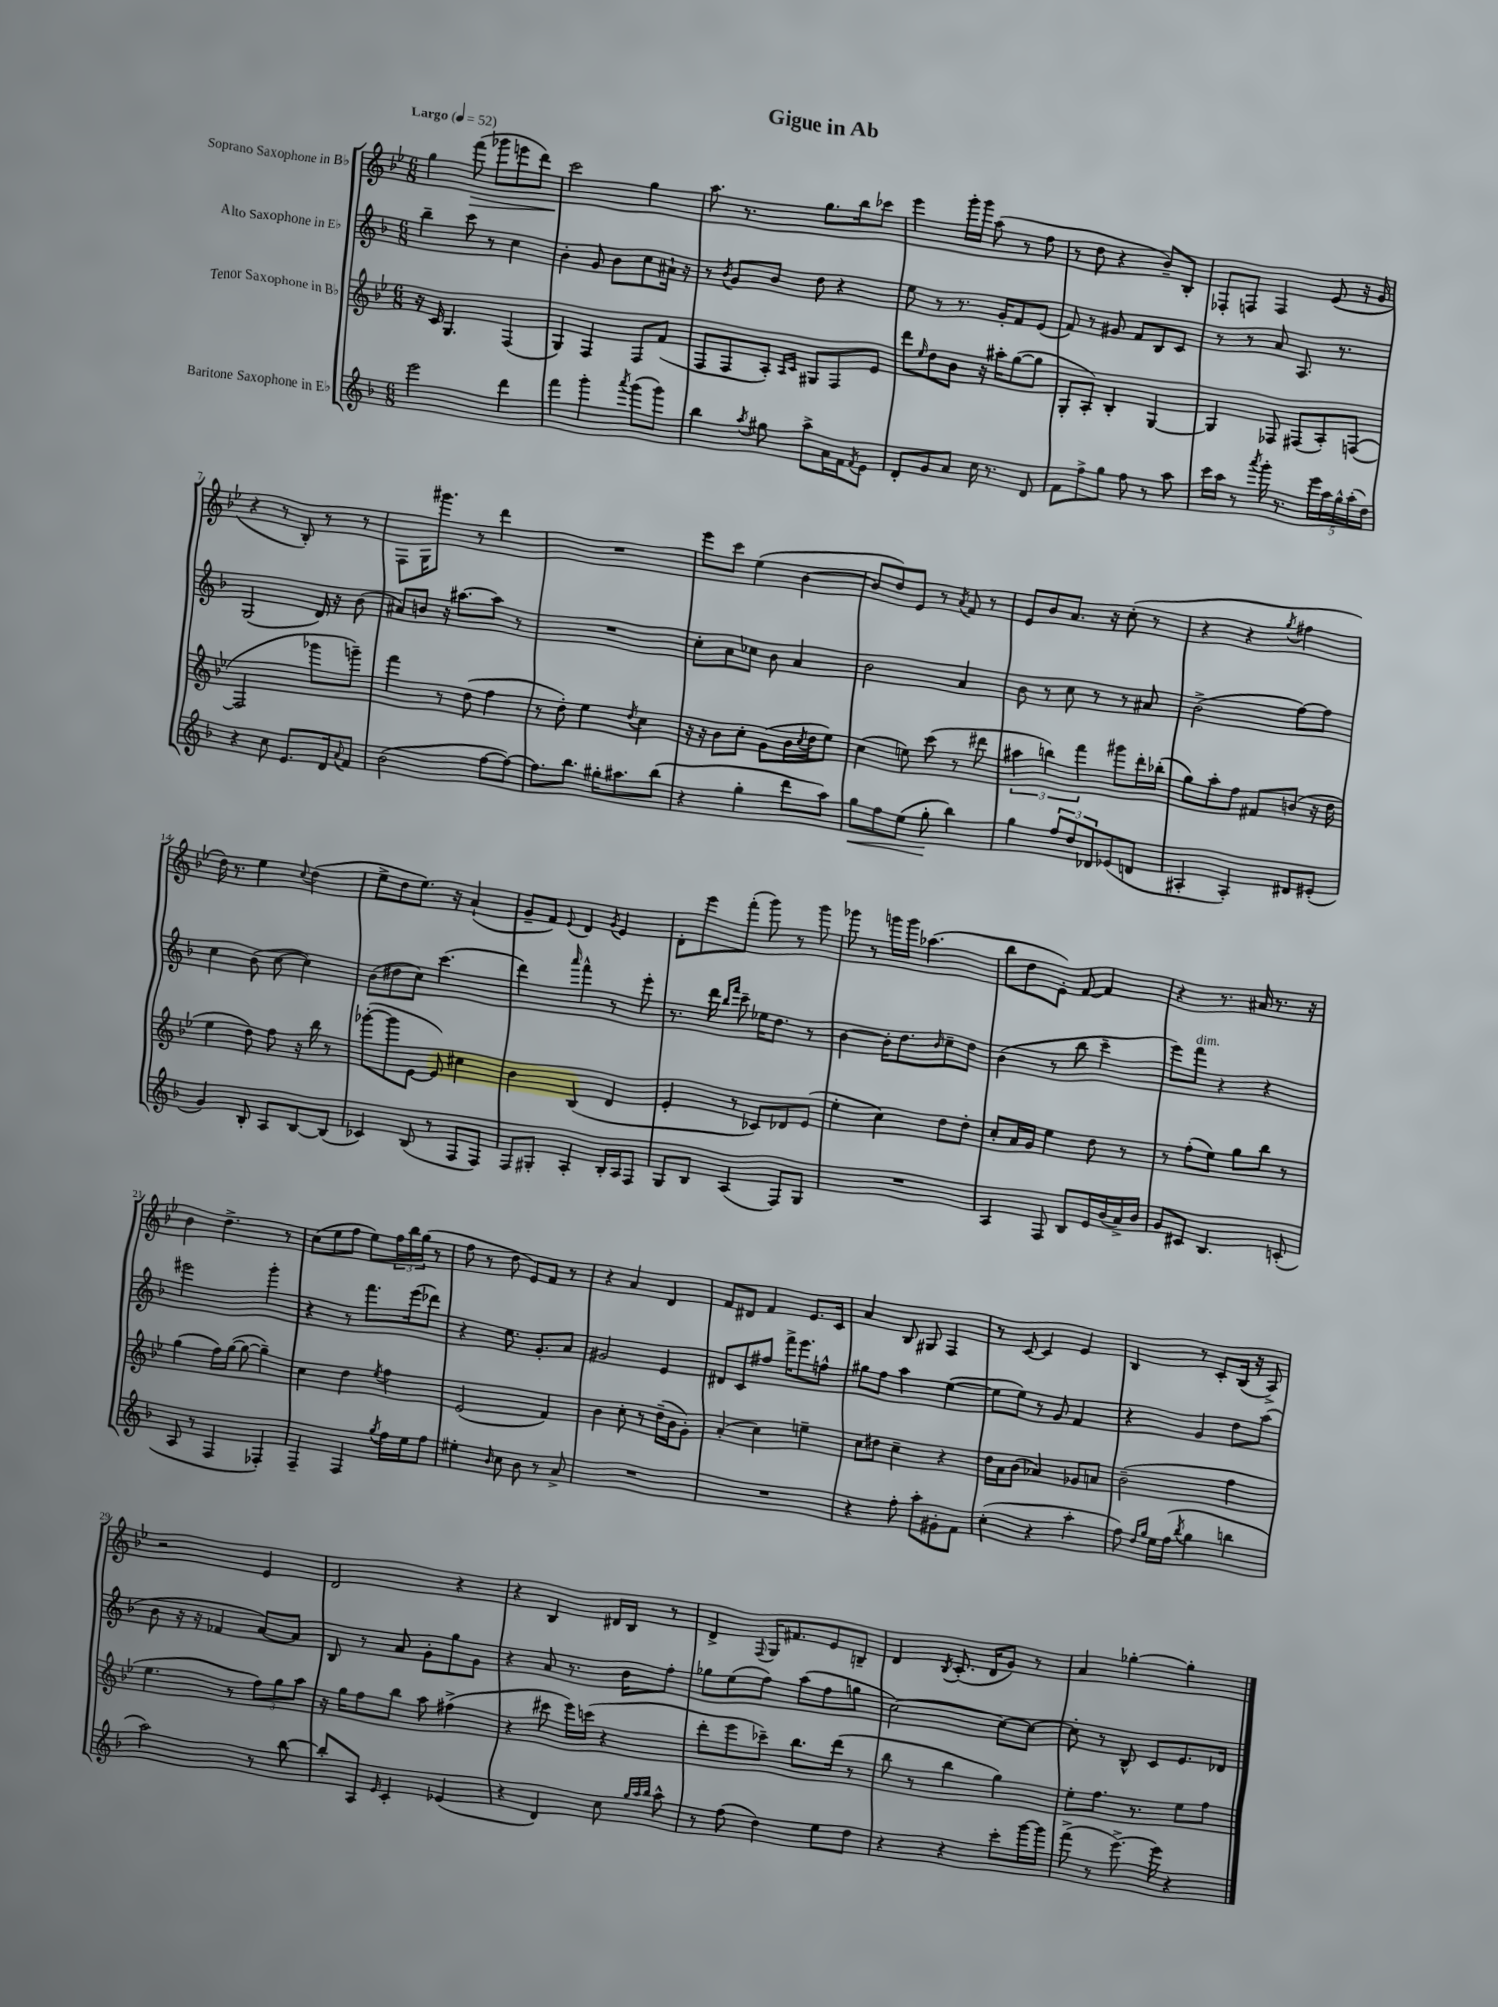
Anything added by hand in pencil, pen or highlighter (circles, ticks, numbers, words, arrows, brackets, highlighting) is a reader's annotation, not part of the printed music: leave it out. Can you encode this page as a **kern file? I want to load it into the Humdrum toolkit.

**kern	**kern	**kern	**kern
*staff4	*staff3	*staff2	*staff1
*clefG2	*clefG2	*clefG2	*clefG2
*k[b-]	*k[b-e-]	*k[b-]	*k[b-e-]
*M6/8	*M6/8	*M6/8	*M6/8
*MM52	*MM52	*MM52	*MM52
2eee	16r	4bb-~	4gg
.	16c	.	.
.	4.G	.	.
.	.	8ccc	(8fff
.	.	8r	8ggg-
4ddd	(4F	4cc	8eee
.	.	.	8ddd)
=	=	=	=
4fff	4G)	4b-'	2ccc
4ggg'	4F	8g	.
.	.	8b-	.
8qaaa	.	.	.
(8ggg	8F	8cc	4gg
8ggg)	(8f	16a#`	.
.	.	16r	.
=	=	=	=
4bb-	8F	8r	8.aa
.	.	8qb-	.
.	8F	8g	.
.	.	.	8.r
8qaa	.	.	.
8gg#	8A')	8b-	.
.	16qqA	.	.
.	16qqc	.	.
8aa^	8G#	8dd	8.gg
16a	8F	4r	.
16f	.	.	16bb-
8qf	.	.	.
8e	8e-	.	8ccc-
=	=	=	=
8d'	8ddd	8ee	4eee-
.	16qqee-	.	.
8g	8dd	8r	.
8a	8b-	8.r	16ggg'
.	.	.	16ggg
16cc	16r	.	(8aa
8.r	16aa#'	16g'	.
.	([8gg	8f	8r
8d	8gg]	(8e	8ff
=	=	=	=
8f	8G'	8f)	8r
8ff^	8A')	8r	8dd
8gg	4B-'	8g#	4r
8ff	.	8f	.
8r	[4G	8B-	8b-~)
8aa	.	8c	8B-'
=	=	=	=
16ccc	4G]	8r	8F-'
16aa	.	.	.
8r	.	8r	8F
8qaaa	.	.	.
16ggg'	8F-	8a	4F
8.r	.	.	.
.	(8F#	8.A	.
20eee	8A')	.	(8e-
20aa	.	.	.
.	.	8.r	.
20gg^^	.	.	.
.	([8F	.	16r
(20aa'	.	.	.
.	.	.	16g
20dd)	.	.	.
=	=	=	=
4r	2F]	(2G	4r
8cc	.	.	8r
8.e	.	.	8B-')
.	8ggg-	16d)	8r
16d	.	16r	.
8qqa	.	.	.
8f	8ggg~)	(8b-	8r
=	=	=	=
(2b-	4fff	8a#)	8F
.	.	8b	16G
.	.	.	8.ggg#
.	8r	16r	.
.	.	[8.aa#	.
.	(8dd	.	8r
[8ff	4ff	8aa#]	4ddd
8ff_)	.	8r	.
=	=	=	=
8.ff]	8r	2.r	2.r
.	8dd')	.	.
8.bb-	.	.	.
.	4ee-	.	.
16gg#'	.	.	.
8.aa#	.	.	.
.	8qdd	.	.
.	4cc	.	.
(8bb-	.	.	.
=	=	=	=
4r	16r	8cc'	8eee-
.	16r	.	.
.	8b-	8a	8ccc
4gg'	8cc'	8cc-	(4ee-
.	(8g	8b-	.
8ddd	16b-	4a	[4b-
.	8qcc	.	.
.	16dd	.	.
8aa)	8ee-)	.	.
=	=	=	=
8gg	(4cc	2b-	8b-]
8ff	.	.	8dd)
(8ee	8ee)	.	8e-
8gg'	(8ccc	.	8r
.	.	.	8qa
4bb-)	8r	4a	8f
.	8ddd#	.	8r
=	=	=	=
4gg	6aa#	8b-	8e-
.	.	8r	8b-
.	6bb)	.	.
12ff	.	8cc	8.a
12dd	6fff	.	.
.	.	8r	.
12d-	.	.	.
.	.	.	16r
(8e-	8ggg#	8r	(8cc'
8d	16ddd'	8a#	8r
.	(16bb-'	.	.
=	=	=	=
4A#'	8gg)	(2b-^	4r
.	8aa'	.	.
4A#')	8ff	.	4r
.	8f#	.	.
.	.	.	8qgg
8d#	(8b	[8ff)	4ff#
(8e#'	16r	8ff]	.
.	16dd	.	.
=	=	=	=
4g)	4ee-	4cc	16dd)
.	.	.	8.r
8B-'	8dd)	(8b-	4ee-
8A	8ff	[8cc	.
.	.	.	8qqcc
[8B-	16r	4cc])	(4dd
.	16bb-	.	.
(8B-]	8r	.	.
=	=	=	=
4c-)	([8ggg-'	(8b-	8ee-^
.	8ggg-]	8dd#	8dd
(8B-	[8e-	8cc)	8.ee-)
8r	8e-])	(4.ccc	.
.	.	.	16r
8F	4cc#	.	(4a`
8F)	.	.	.
=	=	=	=
8F	4b-	4ddd)	8g~
8G#'	.	.	8f)
.	.	16qqaaa	8qqe-
4A'	(4B-	4fff^^	4d
.	.	.	8qg
16B-'	4d	8r	4e-
16A	.	.	.
8F	.	8eee'	.
=	=	=	=
8G	4e-'	8.r	8d'
8B-	.	.	8eee-
.	.	16ddd	.
.	.	16qqbb-	.
.	.	16qqfff	.
(4A	8r	8ccc~	(8fff'
.	8c-)	16ee-	8ggg)
.	.	8.dd	.
8F)	8d-	.	8r
8G	(8e-	8r	8ggg
=	=	=	=
2.r	4ee-'	[4b-	8ggg-
.	.	.	8r
.	4cc)	16b-']	16ggg
.	.	8.dd	16ggg
.	.	.	(4.aa-
.	.	16qqb-	.
.	8dd	8cc~	.
.	8dd'	8dd	.
=	=	=	=
4A	8cc'	(4b-	8bb-
.	16a	.	8dd
.	16g	.	.
8F	4ee-	8r	8e-')
8B-	.	8bb-	[8f
16e	8dd	4ccc~	4f]
(16b-	.	.	.
16a^)	8r	.	.
16b-	.	.	.
=	=	=	=
8g	8r	8eee)	4r
8c#	(8ff'	8fff	.
4.B-	8ee-)	4r	8.r
.	8gg	.	.
.	.	.	16a#
.	8bb-	4r	8.r
(8c'	8r	.	.
.	.	.	16r
=	=	=	=
8A	(4gg	2eee#	4b-
8r	.	.	.
4F	16ff)	.	4.dd^
.	([16gg	.	.
.	8gg_	.	.
4F-')	4gg~])	4ggg'	.
.	.	.	8r
=	=	=	=
4F~	4cc	4r	(8cc
.	.	.	8ee-
4F	4dd	8r	8ff
.	.	8.fff	8ee-)
8qgg	8qee-	.	.
16ff	4ff	.	24ff
.	.	.	24bb-
16ee	.	(16eee	.
.	.	.	(24gg
8ff	.	8ddd-)	8r
=	=	=	=
4ee#'	(2e-	4r	8ff
.	.	.	8r
16qqb-	.	.	.
8cc	.	8.ee	8dd
8b-	.	.	8e-)
.	.	8.g'	.
8r	4f)	.	8f
8a^	.	8a	8r
=	=	=	=
2.r	4b-	2g#	4r
.	8cc'	.	4a
.	8r	.	.
.	(16dd~	4e	4d
.	16b-	.	.
.	8g')	.	.
=	=	=	=
2.r	(4a'	8d#	8f
.	.	8c	8d#
.	4cc)	8ff#	4f
.	.	16fff^	.
.	.	8.eee	.
.	4ee~	.	8.e-
.	.	8ff^^	.
.	.	.	16c
=	=	=	=
4r	8cc	8gg#	4a
.	8dd#	8ff	.
8ff'	4cc~	4aa	8B-
8aa'	.	.	8G#
8g#'	4r	([4ee	4F
8f	.	.	.
=	=	=	=
(4cc'	16dd	8ee]	8r
.	16a	.	.
.	(8b-	8ee)	[8c
4r	4a-)	8r	4c]
.	.	8g	.
4aa'	8g-	4f	4e-
.	8a	.	.
=	=	=	=
8ff)	(2b-~	4r	4B-
16qqdd	.	.	.
16qqgg	.	.	.
16ee	.	.	.
(16ff	.	.	.
8qbb-	.	.	.
4gg	.	4g	8r
.	.	.	8c'
4bb	4ff	8dd	(16B-
.	.	.	16r
.	.	(8aa	8A^)
=	=	=	=
2aa)	4.ee-	8b-	2r
.	.	16r	.
.	.	16r	.
.	.	4f-	.
.	8r	.	.
8r	12ff)	[8a)	4e-
.	12gg	.	.
[8bb-	.	8a]	.
.	12aa	.	.
=	=	=	=
8bb-']	16r	8B-	2d
.	16gg	.	.
8A	8ff	8r	.
16qqe	.	.	.
4c'	8bb-	8a	.
.	8aa	8g'	.
(4e-	(4ff#^	8gg	4r
.	.	8g	.
=	=	=	=
4r	4r	4r	4r
4d)	8ccc#	8a	4B-
.	16eee-)	8.r	.
.	(16ccc	.	.
8cc	4r	.	16d#
.	.	16b-	16B-
32qqgg	.	.	.
32qqaa	.	.	.
32qqbb-	.	.	.
8aa^^	.	8ff'	8r
=	=	=	=
8r	8ddd'	8gg-	4d^
(8ff	8eee-	(8ee	.
.	.	.	8qqF
4dd)	8ccc-~)	8ff)	16G
.	.	.	8.f#
.	8.bb-	(8aa	.
8ee	.	8ff	8e-
.	(16ddd	.	.
8dd	8r	8gg	8B~
=	=	=	=
4r	8bb-	[2cc)	4d
.	8r	.	.
.	.	.	8qB-
4r	4bb-	.	(8.c'
.	.	.	16d
8ccc'	4gg)	8cc_	8g)
[16ggg	.	8cc_	8r
16ggg]	.	.	.
=	=	=	=
(8fff^	8ee-'	8cc']	4a
8r	8.ff	8r	.
[8.eee^)	.	8B-^^	[4gg-'
.	8.r	.	.
.	.	8c	.
16eee]	.	.	.
4r	8ee-	8.e	4gg-']
.	8ff	.	.
.	.	16d-	.
==	==	==	==
*-	*-	*-	*-
